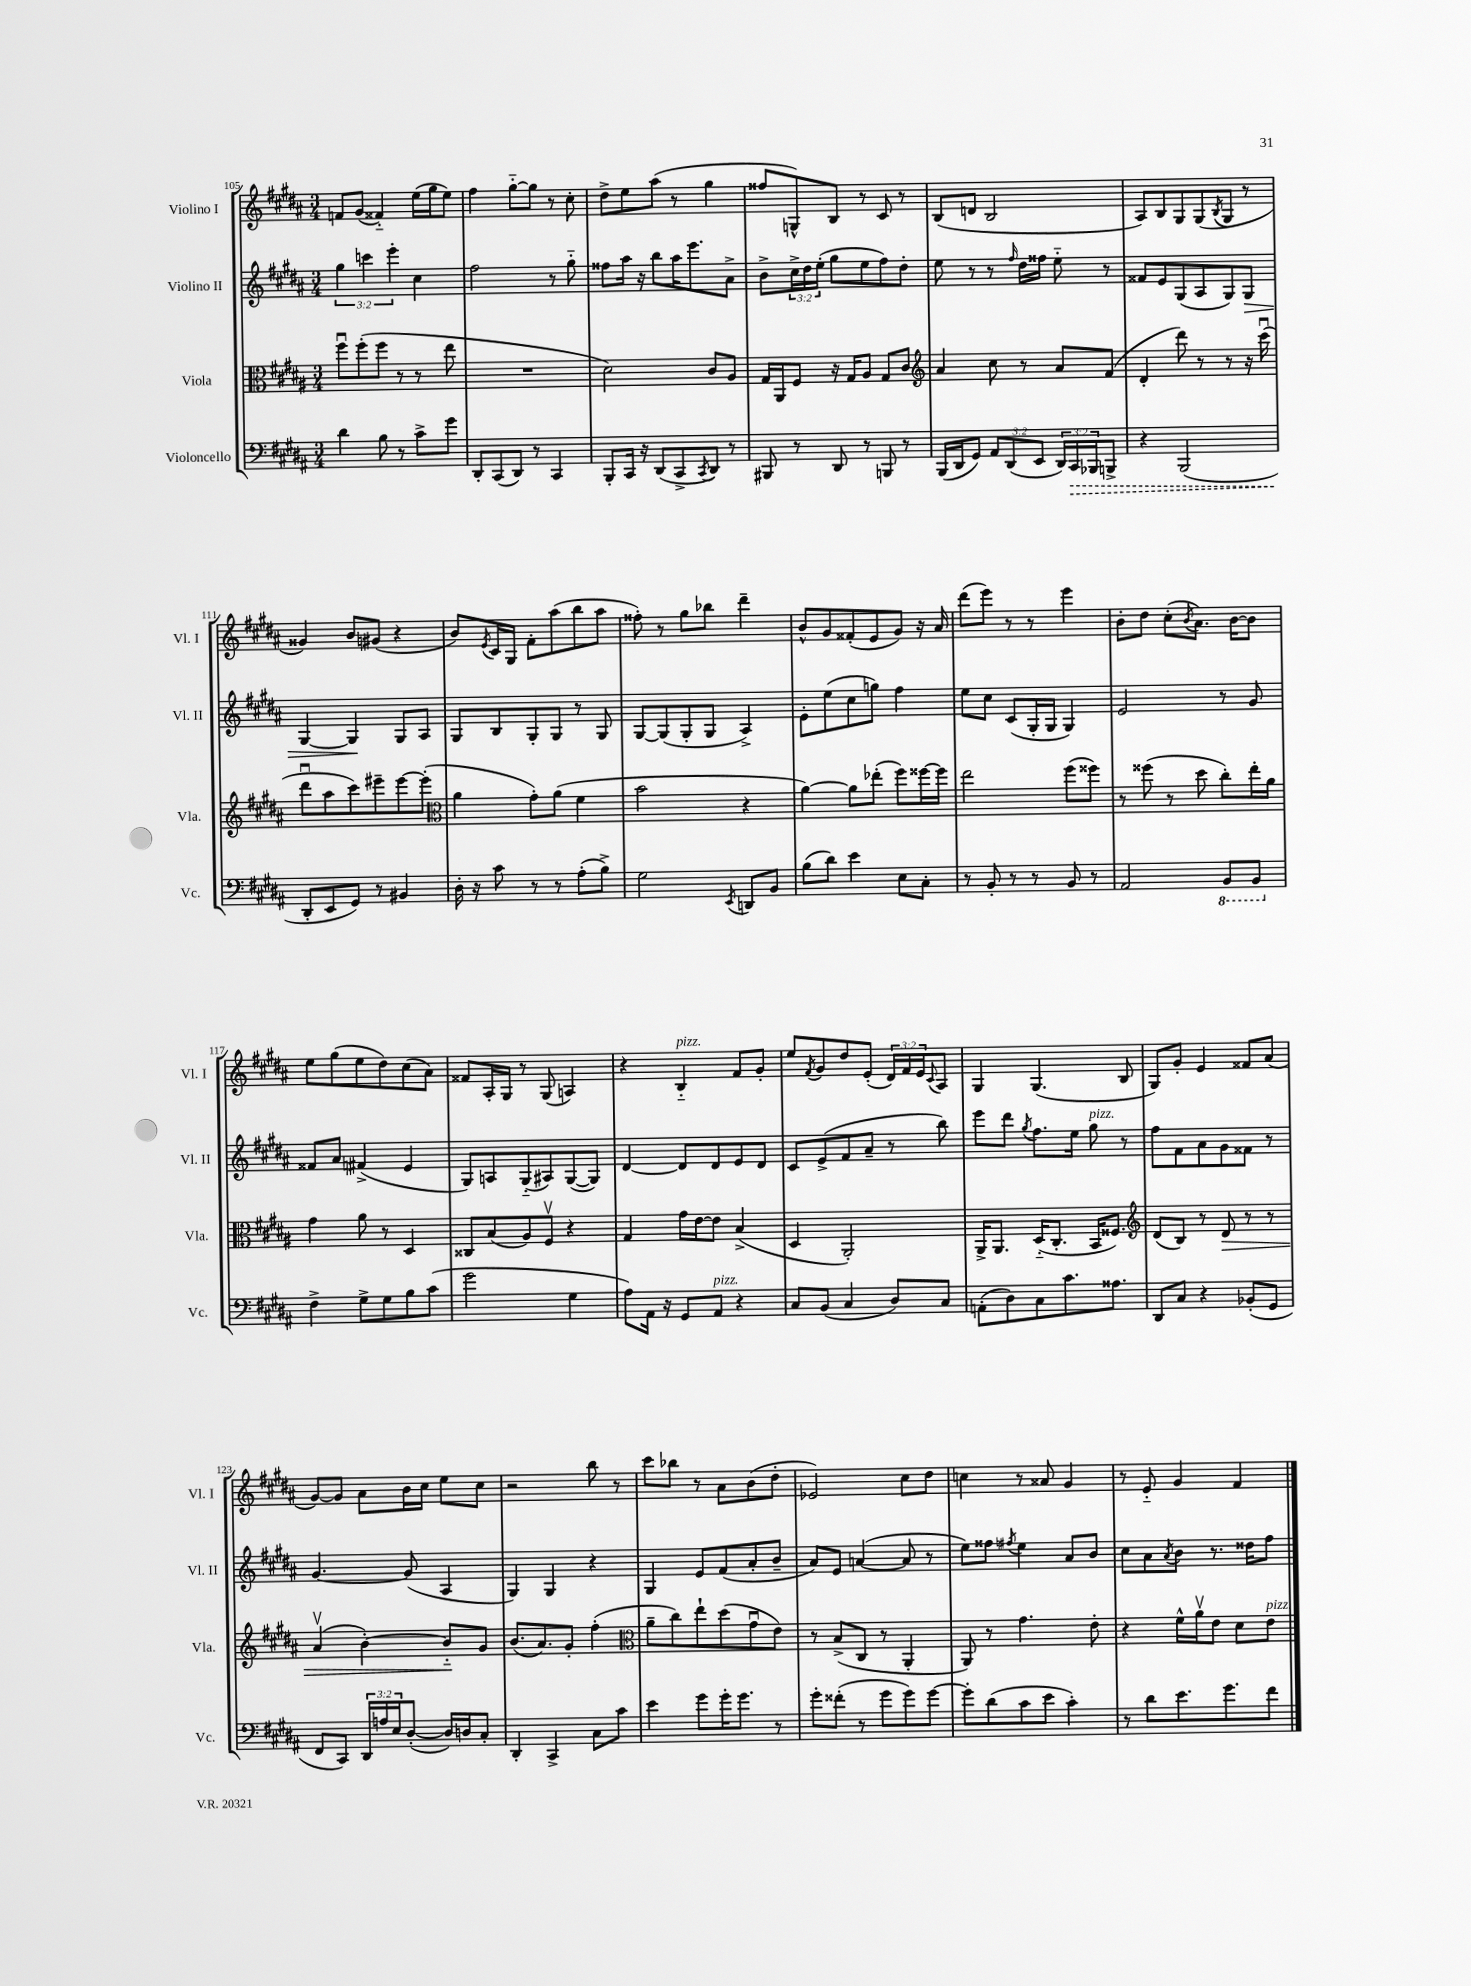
<<
\new StaffGroup <<
\new Staff = "s0" \with { instrumentName = "Violino I" shortInstrumentName = "Vl. I" } {
    \clef treble \key b \major \numericTimeSignature \time 3/4 \override Staff.TupletNumber.text = #tuplet-number::calc-fraction-text
    f'8 gis'8( fisis'4-_) e''16( gis''16 e''8) |
    fis''4 gis''8~-_ gis''8 r8 cis''8-. |
    dis''8-> e''8 ais''8( r8 gis''4 |
    fisis''8 g8-^) b8 r8 cis'8 r8 |
    b8( d'8 b2 |
    ais8) b8 gis8 gis8( \acciaccatura { b8 } gis8 r8 |
    gisis'4) b'8 gis'8( r4 |
    b'8) \acciaccatura { e'8 } cis'16 gis16 fis'8-. ais''8( b''8 ais''8 |
    fisis''8-.) r8 gis''8 bes''8 dis'''4-- |
    b'8-^ gis'8 fisis'8-.( e'8 gis'8) r16 ais'16 |
    dis'''8( e'''8) r8 r8 e'''4 |
    b'8-. dis''8 cis''8-.( \acciaccatura { b'8 } ais'8.) b'16~ b'8 |
    e''8 gis''8( e''8 dis''8) cis''8( ais'8) |
    fisis'8 ais16-. gis16 r8 gis8( a4) |
    r4 b4-_^\markup { \italic "pizz." } fis'8 gis'8-. |
    e''8 \acciaccatura { fis'8 } gis'8 dis''8 e'8-.( \tuplet 3/2 { dis'16) fis'16 e'16 } \appoggiatura { cis'8 } ais8 |
    gis4 gis4.( b8 |
    gis8) gis'8-. e'4 fisis'8 ais'8( |
    gis'8~) gis'8 ais'8 b'16 cis''16 e''8 cis''8 |
    r2 b''8 r8 |
    cis'''8 bes''8 r8 ais'8 b'8( dis''8-. |
    ees'2) cis''8 dis''8 |
    c''4 r8 aisis'8 gis'4 |
    r8 e'8-_ gis'4 fis'4 \bar "|." |
}
\new Staff = "s1" \with { instrumentName = "Violino II" shortInstrumentName = "Vl. II" } {
    \clef treble \key b \major \numericTimeSignature \time 3/4 \override Staff.TupletNumber.text = #tuplet-number::calc-fraction-text
    \tuplet 3/2 { gis''4 c'''4 e'''4-. } cis''4 |
    fis''2 r8 gis''8-_ |
    fisis''8 ais''16 r16 b''8 ais''16 e'''8. ais'8-> |
    b'8-> \tuplet 3/2 { cis''16-> dis''16 e''16-.( } gis''8 e''8 fis''8) dis''8-. |
    e''8 r8 r8 \grace { fis''16 } dis''16 fisis''16 e''8-_ r8 |
    fisis'8 e'8 gis8( ais8 gis8) gis8\> |
    gis4~ gis4\! gis8 ais8 |
    gis8 b8 gis8-. gis8 r8 gis8 |
    gis8~ gis8( gis8-. gis8 ais4->) |
    e'8-. e''8( cis''8 g''8) fis''4 |
    e''8 cis''8 cis'8( gis16-. gis16 gis4) |
    e'2 r8 gis'8 |
    fisis'8 ais'8 fis'4->( e'4 |
    gis8) a8 gis8-_( ais8) gis8~( gis8) |
    dis'4~ dis'8 dis'8 e'8 dis'8 |
    cis'8 e'8->( fis'8 ais'8-- r8 b''8) |
    e'''8 dis'''8 \acciaccatura { gis''8 } fis''8. e''16 gis''8^\markup { \italic "pizz." } r8 |
    fis''8 fis'8 ais'8 gis'8 fisis'8 r8 |
    gis'4.~ gis'8( ais4 |
    gis4) gis4 r4 |
    gis4 e'8 fis'8( ais'8-. b'8-- |
    ais'8) e'8 a'4~( a'8 r8 |
    e''8) fisis''8 \acciaccatura { fis''8 } e''4 ais'8 b'8 |
    cis''8 ais'8 \acciaccatura { ais'8 } b'8 r8. disis''16 fis''8 \bar "|." |
}
\new Staff = "s2" \with { instrumentName = "Viola" shortInstrumentName = "Vla." } {
    \clef alto \key b \major \numericTimeSignature \time 3/4
    fis''8\downbow fis''8-.( fis''8 r8 r8 e''8 |
    R2. |
    dis'2) cis'8 ais8 |
    gis16 ais,16 fis8 r16 gis16 ais8 gis8 cis'8 |
    \clef treble ais'4 cis''8 r8 ais'8 fis'8( |
    dis'4-. dis'''8) r8 r8 r16 cis'''16\downbow( |
    dis'''8\downbow ais''8 cis'''8) eis'''8-- eis'''8~ eis'''8-.( |
    \clef alto ais'4 gis'8-.) ais'8( fis'4 |
    b'2 r4 |
    ais'4~) ais'8 ees''8-.( fis''8) fisis''16~ fisis''16 |
    e''2 fis''8( fisis''8) |
    r8 fisis''8( r8 dis''8 cis''8-.) e''16-. ais'16 |
    gis'4 ais'8 r8 dis4 |
    cisis8 b8( ais8) fis8\upbow r4 |
    gis4 gis'16 e'16~ e'8 b4->( |
    dis4 ais,2-.) |
    ais,16-> ais,8. dis16-_( cis8.-. b,16 fisis8.) |
    \clef treble dis'8( b8) r8 dis'8\> r8 r8 |
    ais'4\upbow( b'4~-.) b'8-_\! gis'8 |
    b'8.( ais'8.) gis'8-. fis''4-.( |
    \clef alto ais'8-- cis''8) e''8-! dis''8( gis'8\downbow e'8) |
    r8 b8->( cis8 r8 ais,4-. |
    ais,8) r8 gis'4. e'8-. |
    r4 fis'16-^ ais'16\upbow e'8 dis'8 e'8^\markup { \italic "pizz." } \bar "|." |
}
\new Staff = "s3" \with { instrumentName = "Violoncello" shortInstrumentName = "Vc." } {
    \clef bass \key b \major \numericTimeSignature \time 3/4 \override Staff.TupletNumber.text = #tuplet-number::calc-fraction-text
    dis'4 b8 r8 cis'8-> gis'8 |
    dis,8-. cis,8( dis,8) r8 cis,4 |
    b,,8-. cis,16 r16 dis,8( cis,8-> \acciaccatura { cis,8 } dis,8) r8 |
    bis,,8 r8 dis,8 r8 b,,8 r8 |
    b,,16( dis,16 gis,8) \tuplet 3/2 { ais,8 dis,8( e,8 } \tuplet 3/2 { dis,16) \once \override Hairpin.style = #'dashed-line cis,16\> bes,,16 } b,,8-> |
    r4 b,,2( |
    dis,8-.\! e,8 gis,8) r8 bis,4 |
    dis16-. r16 cis'8 r8 r8 ais8-.( b8->) |
    gis2 \acciaccatura { e,8 } d,8 b,8 |
    b8( dis'8) e'4 e8 cis8-. |
    r8 b,8-. r8 r8 b,8 r8 |
    ais,2 \ottava #-1 b,,8 b,,8 \ottava #0 |
    fis4-> gis8-> gis8 b8 cis'8( |
    gis'2 gis4 |
    ais8) ais,16 r16 gis,8 ais,8^\markup { \italic "pizz." } r4 |
    cis8 b,8( cis4 dis8) cis8 |
    a,8-.( dis8) cis8 cis'8. aisis8. |
    dis,8 cis8 r4 bes,8-.( gis,8 |
    fis,8 cis,8) \tuplet 3/2 { dis,16 a16 e16 } dis8~-.( dis16) d16 cis8-. |
    dis,4-. cis,4-> cis8 cis'8 |
    e'4 gis'8 gis'16-. gis'8. r8 |
    gis'8-. fisis'8-.( r8 gis'8 gis'8) gis'8~ |
    gis'8-. dis'8( cis'8 e'8 cis'4-.) |
    r8 dis'8 e'8. gis'8. fis'8 \bar "|." |
}
>>
>>
\layout { \context { \Score currentBarNumber = #105 } }
